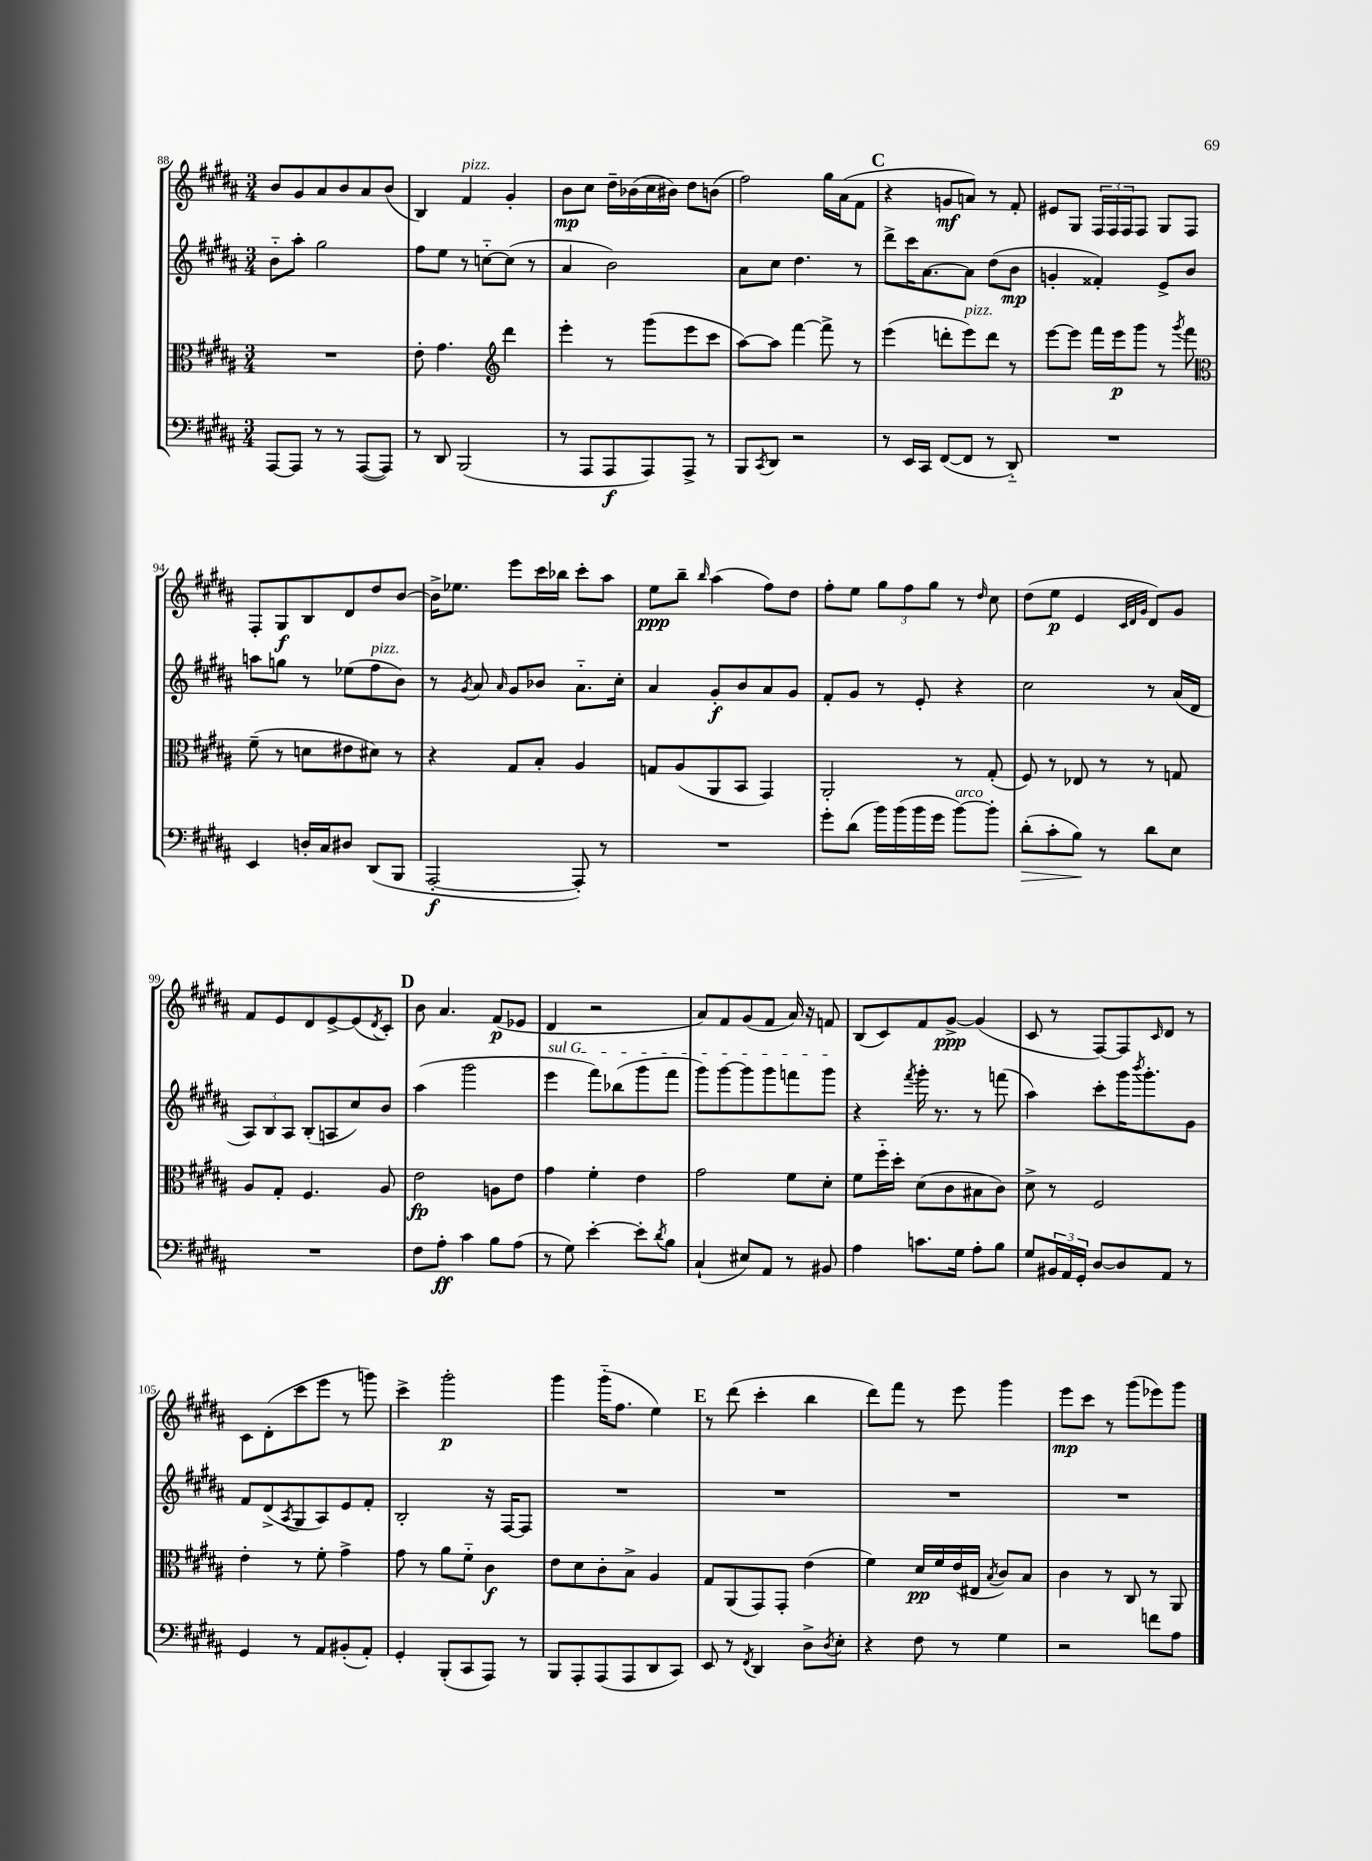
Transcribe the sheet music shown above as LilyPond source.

<<
\new StaffGroup <<
\new Staff = "s0" {
    \clef treble \key b \major \numericTimeSignature \time 3/4
    b'8 gis'8 ais'8 b'8 ais'8 b'8( |
    b4) fis'4^\markup { \italic "pizz." } gis'4-. |
    b'8\mp cis''8 dis''16-- bes'16( cis''16 bis'16) dis''8 b'8( |
    fis''2) gis''16 ais'16( fis'8 |
    \mark \markup { \bold "C" } r4 g'8\mf a'8) r8 fis'8-. |
    eis'8 gis8 \tuplet 3/2 { fis16 fis16 fis16 } fis8 gis8 fis8 |
    fis8-. gis8\f b8 dis'8 dis''8 b'8~ |
    b'16-> ees''8. e'''8 cis'''16 bes''16 cis'''8-. ais''8 |
    e''8\ppp b''8-- \grace { b''16 } ais''4( fis''8) dis''8 |
    fis''8-. e''8 \tuplet 3/2 { gis''8 fis''8 gis''8 } r8 \grace { dis''16 } cis''8 |
    dis''8( e''8\p e'4 \grace { cis'32 dis'32 gis'32 } dis'8) gis'8 |
    fis'8 e'8 dis'8 e'8~-> e'8( \acciaccatura { dis'8 } cis'8-.) |
    \mark \markup { \bold "D" } b'8 ais'4. fis'8\p( ees'8 |
    dis'4 r2 |
    ais'8) fis'8 gis'8( fis'8 ais'16) r16 f'8 |
    b8( cis'8) fis'8 gis'8~->\ppp gis'4( |
    cis'8 r8 fis8~) fis8 \grace { cis'16 } dis'8 r8 |
    cis'8 dis'8-.( cis'''8 e'''8 r8 g'''8) |
    cis'''4-> gis'''2-.\p |
    gis'''4 gis'''16-_( fis''8. e''4) |
    \mark \markup { \bold "E" } r8 dis'''8( cis'''4-. b''4 |
    dis'''8) fis'''8 r8 e'''8 gis'''4 |
    e'''8\mp cis'''8 r8 gis'''8( ees'''8) gis'''8 \bar "|." |
}
\new Staff = "s1" {
    \clef treble \key b \major \numericTimeSignature \time 3/4
    b'8-_ ais''8-. gis''2 |
    fis''8 e''8 r8 c''8~-_ c''8( r8 |
    ais'4 b'2) |
    ais'8 cis''8 dis''4. r8 |
    \mark \markup { \bold "C" } dis'''8-> cis'''16 ais'8.~ ais'8 dis''8( b'8\mp |
    g'4-. fisis'4-.) e'8-> b'8 |
    a''8 g''8 r8 ees''8( fis''8^\markup { \italic "pizz." } b'8) |
    r8 \acciaccatura { gis'8 } ais'8 \grace { ais'16 } gis'8 bes'8 ais'8.-_ cis''16-. |
    ais'4 gis'8-.\f b'8 ais'8 gis'8 |
    fis'8-. gis'8 r8 e'8-. r4 |
    cis''2 r8 ais'16( dis'16 |
    \tuplet 3/2 { ais8) b8 ais8 } b8-.( a8 cis''8) b'8 |
    \mark \markup { \bold "D" } ais''4( gis'''2 |
    \once \override TextSpanner.bound-details.left.text = \markup { \italic "sul G" } e'''4\startTextSpan fis'''8) bes''8( gis'''8 fis'''8 |
    gis'''8) gis'''8~ gis'''8 gis'''8 f'''8 gis'''8\stopTextSpan |
    r4 \acciaccatura { fis'''8 } gis'''16-. r8. r8 f'''8( |
    ais''4) cis'''8-. gis'''16 \acciaccatura { b'''8 } gis'''8.-. gis'8 |
    fis'8 dis'8->( \acciaccatura { ais8 } gis8 ais8) e'8 fis'8-. |
    b2-. r16 fis16~ fis8 |
    R2. |
    \mark \markup { \bold "E" } R2. |
    R2. |
    R2. \bar "|." |
}
\new Staff = "s2" {
    \clef alto \key b \major \numericTimeSignature \time 3/4
    R2. |
    e'8-. gis'4. \clef treble dis'''4 |
    e'''4-. r8 gis'''8( e'''8 cis'''8 |
    ais''8~) ais''8 fis'''4~ fis'''8-> r8 |
    \mark \markup { \bold "C" } e'''4( d'''8-. e'''8^\markup { \italic "pizz." }) d'''8 r8 |
    e'''8~ e'''8 fis'''16 e'''16\p gis'''8 r8 \acciaccatura { gis'''8 } fis'''8 |
    \clef alto fis'8--( r8 d'8 eis'8 dis'8) r8 |
    r4 gis8 b8-. ais4 |
    g8 ais8( ais,8 b,8 gis,4) |
    ais,2-. r8 gis8-.( |
    fis8) r8 ees8 r8 r8 g8 |
    ais8 gis8-. fis4. ais8 |
    \mark \markup { \bold "D" } e'2\fp a8 e'8 |
    gis'4 fis'4-. e'4 |
    gis'2 fis'8 dis'8-. |
    fis'8 fis''16-_ dis''16-. dis'8( cis'8 bis8 cis'8) |
    dis'8-> r8 fis2 |
    e'4-. r8 fis'8-. gis'4-> |
    gis'8 r8 ais'8 fis'8-_ cis'4\f |
    e'8 dis'8 cis'8-. b8-> ais4 |
    \mark \markup { \bold "E" } gis8 ais,8( gis,8) gis,8-. e'4( |
    fis'4) dis'16\pp fis'16 e'16( eis16 \acciaccatura { b8 } cis'8) b8 |
    cis'4 r8 cis8 r8 ais,8 \bar "|." |
}
\new Staff = "s3" {
    \clef bass \key b \major \numericTimeSignature \time 3/4
    ais,,8~ ais,,8 r8 r8 ais,,8~( ais,,8) |
    r8 dis,8 b,,2( |
    r8 ais,,8 ais,,8\f ais,,8) ais,,8-> r8 |
    b,,8 \acciaccatura { cis,8 } dis,8 r2 |
    \mark \markup { \bold "C" } r8 e,16 cis,16 fis,8~( fis,8 r8 dis,8-_) |
    R2. |
    e,4 d16-. cis16 dis8 dis,8( b,,8 |
    ais,,2~-.\f ais,,8-.) r8 |
    R2. |
    gis'8-. dis'8( b'16) b'16( b'16 gis'16 b'8~^\markup { \italic "arco" }) b'8-. |
    dis'8-.\>( cis'8-. b8\!) r8 dis'8 e8 |
    R2. |
    \mark \markup { \bold "D" } fis8 ais8-.\ff cis'4 b8 ais8( |
    r8 gis8) e'4~-. e'8-. \acciaccatura { dis'8 } b8 |
    cis4-!( eis8) ais,8 r8 bis,8 |
    ais4 c'8. gis16 ais8-. b8 |
    gis8 \tuplet 3/2 { bis,16 ais,16 gis,16-. } dis8~ dis8 ais,8 r8 |
    gis,4 r8 ais,8 bis,8-.( ais,8-.) |
    gis,4-. b,,8-.( cis,8 ais,,8) r8 |
    b,,8 ais,,8-. ais,,8( ais,,8 dis,8 cis,8) |
    \mark \markup { \bold "E" } e,8 r8 \acciaccatura { fis,8 } dis,4 dis8-> \acciaccatura { dis8 } e8-. |
    r4 fis8 r8 gis4 |
    r2 f'8 ais8 \bar "|." |
}
>>
>>
\layout { \context { \Score currentBarNumber = #88 } }
